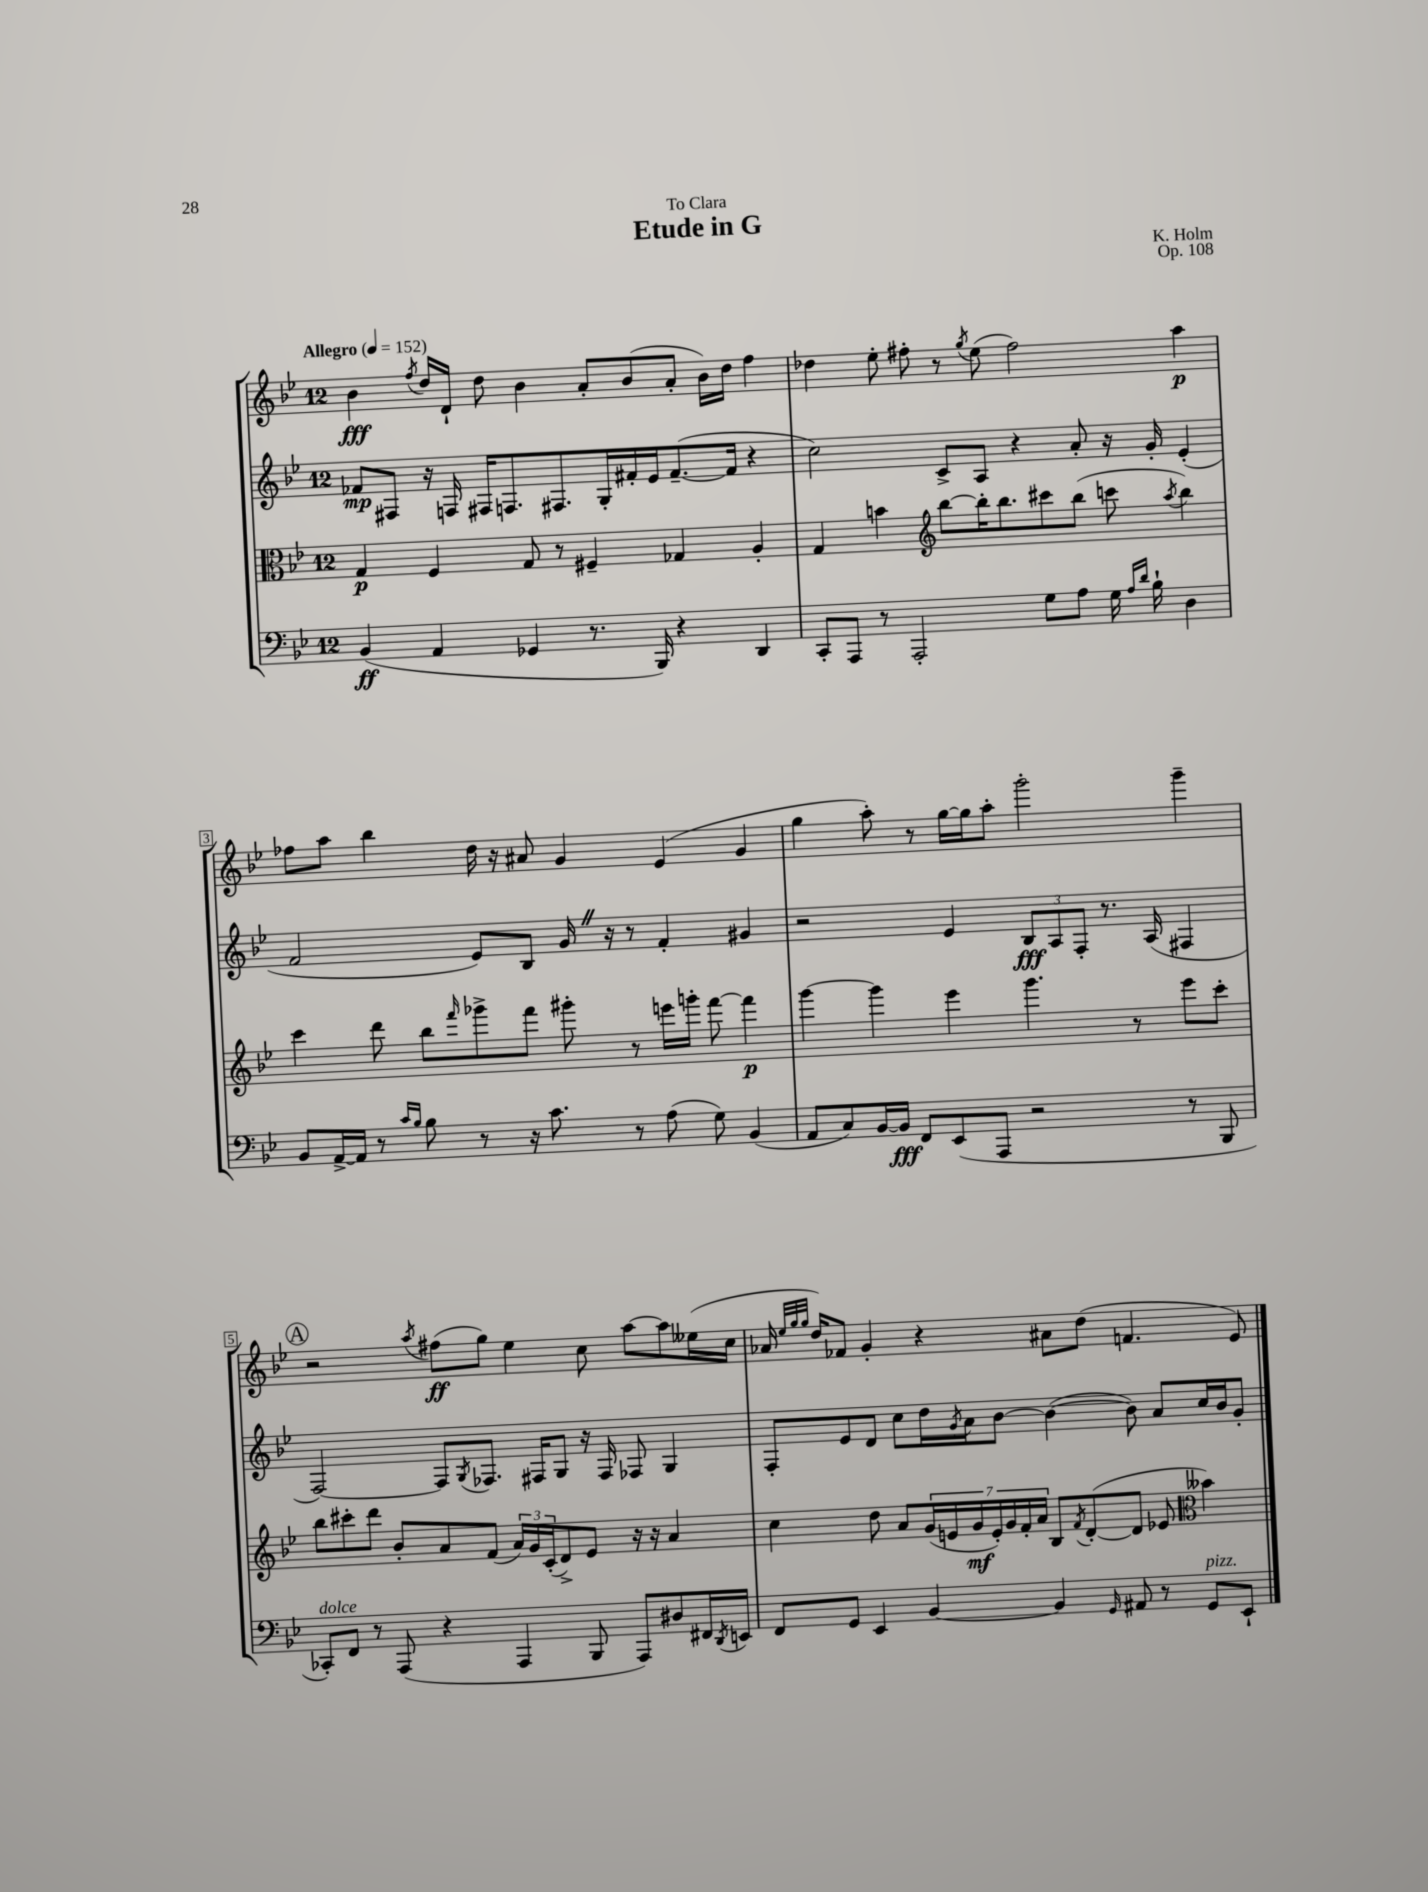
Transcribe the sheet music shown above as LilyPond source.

\header { title = "Etude in G" composer = "K. Holm" dedication = "To Clara" opus = "Op. 108" }
<<
\new StaffGroup <<
\new Staff = "s0" {
    \clef treble \key bes \major \once \override Staff.TimeSignature.style = #'single-digit \time 12/8 \tempo "Allegro" 4 = 152
    bes'4\fff \acciaccatura { f''8 } d''16 d'16-! d''8 bes'4 a'8-. bes'8( a'8-. bes'16) d''16 f''4 |
    des''4 ees''8-. fis''8-. r8 \acciaccatura { g''8 } ees''8( fis''2) a''4\p |
    fes''8 a''8 bes''4 d''16 r16 ais'8 g'4 ees'4( g'4 |
    g''4 a''8-.) r8 g''16~ g''16 a''8-. g'''2-. g'''4-- |
    \mark \markup { \circle "A" } r2 \acciaccatura { a''8 } fis''8\ff( g''8) ees''4 c''8 a''8~ a''8 eeses''16( c''16 |
    aes'16 \grace { ees''32 g''32 g''32 } d''16) fes'8 g'4-. r4 ais'8 d''8( f'4. ees'8) \bar "|." |
}
\new Staff = "s1" {
    \clef treble \key bes \major \once \override Staff.TimeSignature.style = #'single-digit \time 12/8
    fes'8\mp fis8 r16 f16 fis16 f8. fis8. g16-. fis'16-. ees'16 fis'8.~--( fis'16 r4 |
    c''2) c'8-> a8 r4 a'8-. r16 g'16-. ees'4-.( |
    f'2 ees'8) bes8 g'16 \once \override BreathingSign.text = \markup { \musicglyph "scripts.caesura.straight" } \breathe r16 r8 f'4-. gis'4 |
    r2 ees'4 \tuplet 3/2 { bes8\fff a8 f8-. } r8. a16( fis4 |
    \mark \markup { \circle "A" } f2~) f8 \acciaccatura { g8 } fes8. fis16 g8 r16 fis16 fes8 g4 |
    f8-. ees'8 d'8 c''8 d''16 \acciaccatura { g'8 } a'16 bes'8~ bes'4~( bes'8) a'8 c''16 bes'16 g'8-. \bar "|." |
}
\new Staff = "s2" {
    \clef alto \key bes \major \once \override Staff.TimeSignature.style = #'single-digit \time 12/8
    g4\p f4 g8 r8 fis4-- ges4 a4-. |
    g4 b'4 \clef treble bes''8~ bes''16-. bes''8. cis'''8 bes''8( c'''8 \acciaccatura { a''8 } bes''4) |
    c'''4 d'''8 bes''8 \grace { f'''16 } ges'''8-> f'''8 gis'''8-. r8 e'''16 g'''16-. f'''8~ f'''4\p |
    g'''4~ g'''4 ees'''4 g'''4. r8 ees'''8 c'''8-. |
    \mark \markup { \circle "A" } bes''8 cis'''8-. d'''8 bes'8-. a'8 f'8( \tuplet 3/2 { a'16) g'16 c'16-.( } d'8->) ees'8 r16 r16 a'4 |
    c''4 d''8 a'8 \tuplet 7/4 { g'16( e'16 g'16\mf e'16-.) g'16 f'16-. a'16 } bes8 \acciaccatura { f'8 } d'8~-.( d'8 ees'8 \clef alto beses'4) \bar "|." |
}
\new Staff = "s3" {
    \clef bass \key bes \major \once \override Staff.TimeSignature.style = #'single-digit \time 12/8
    bes,4\ff( a,4 ges,4 r8. bes,,16) r4 d,4 |
    c,8-. a,,8 r8 a,,2-. g8 a8 g16 \grace { a16 d'16 } bes16-! d4 |
    bes,8 a,16~-> a,16 r8 \grace { c'16 bes16 } bes8 r8 r16 c'8. r8 a8( g8) bes,4( |
    a,8 c8) bes,16~ bes,16\fff f,8 ees,8( a,,8 r2 r8 bes,,8 |
    \mark \markup { \circle "A" } ces,8-.^\markup { \italic "dolce" }) f,8 r8 a,,8( r4 a,,4 bes,,8 a,,8) dis8 fis,16 \acciaccatura { d,8 } e,16 |
    f,8 g,8 ees,4 bes,4~ bes,4 \grace { g,16 } ais,8 r8 g,8^\markup { \italic "pizz." } ees,8-! \bar "|." |
}
>>
>>
\layout { \context { \Score \override BarNumber.stencil = #(make-stencil-boxer 0.1 0.3 ly:text-interface::print) } }
